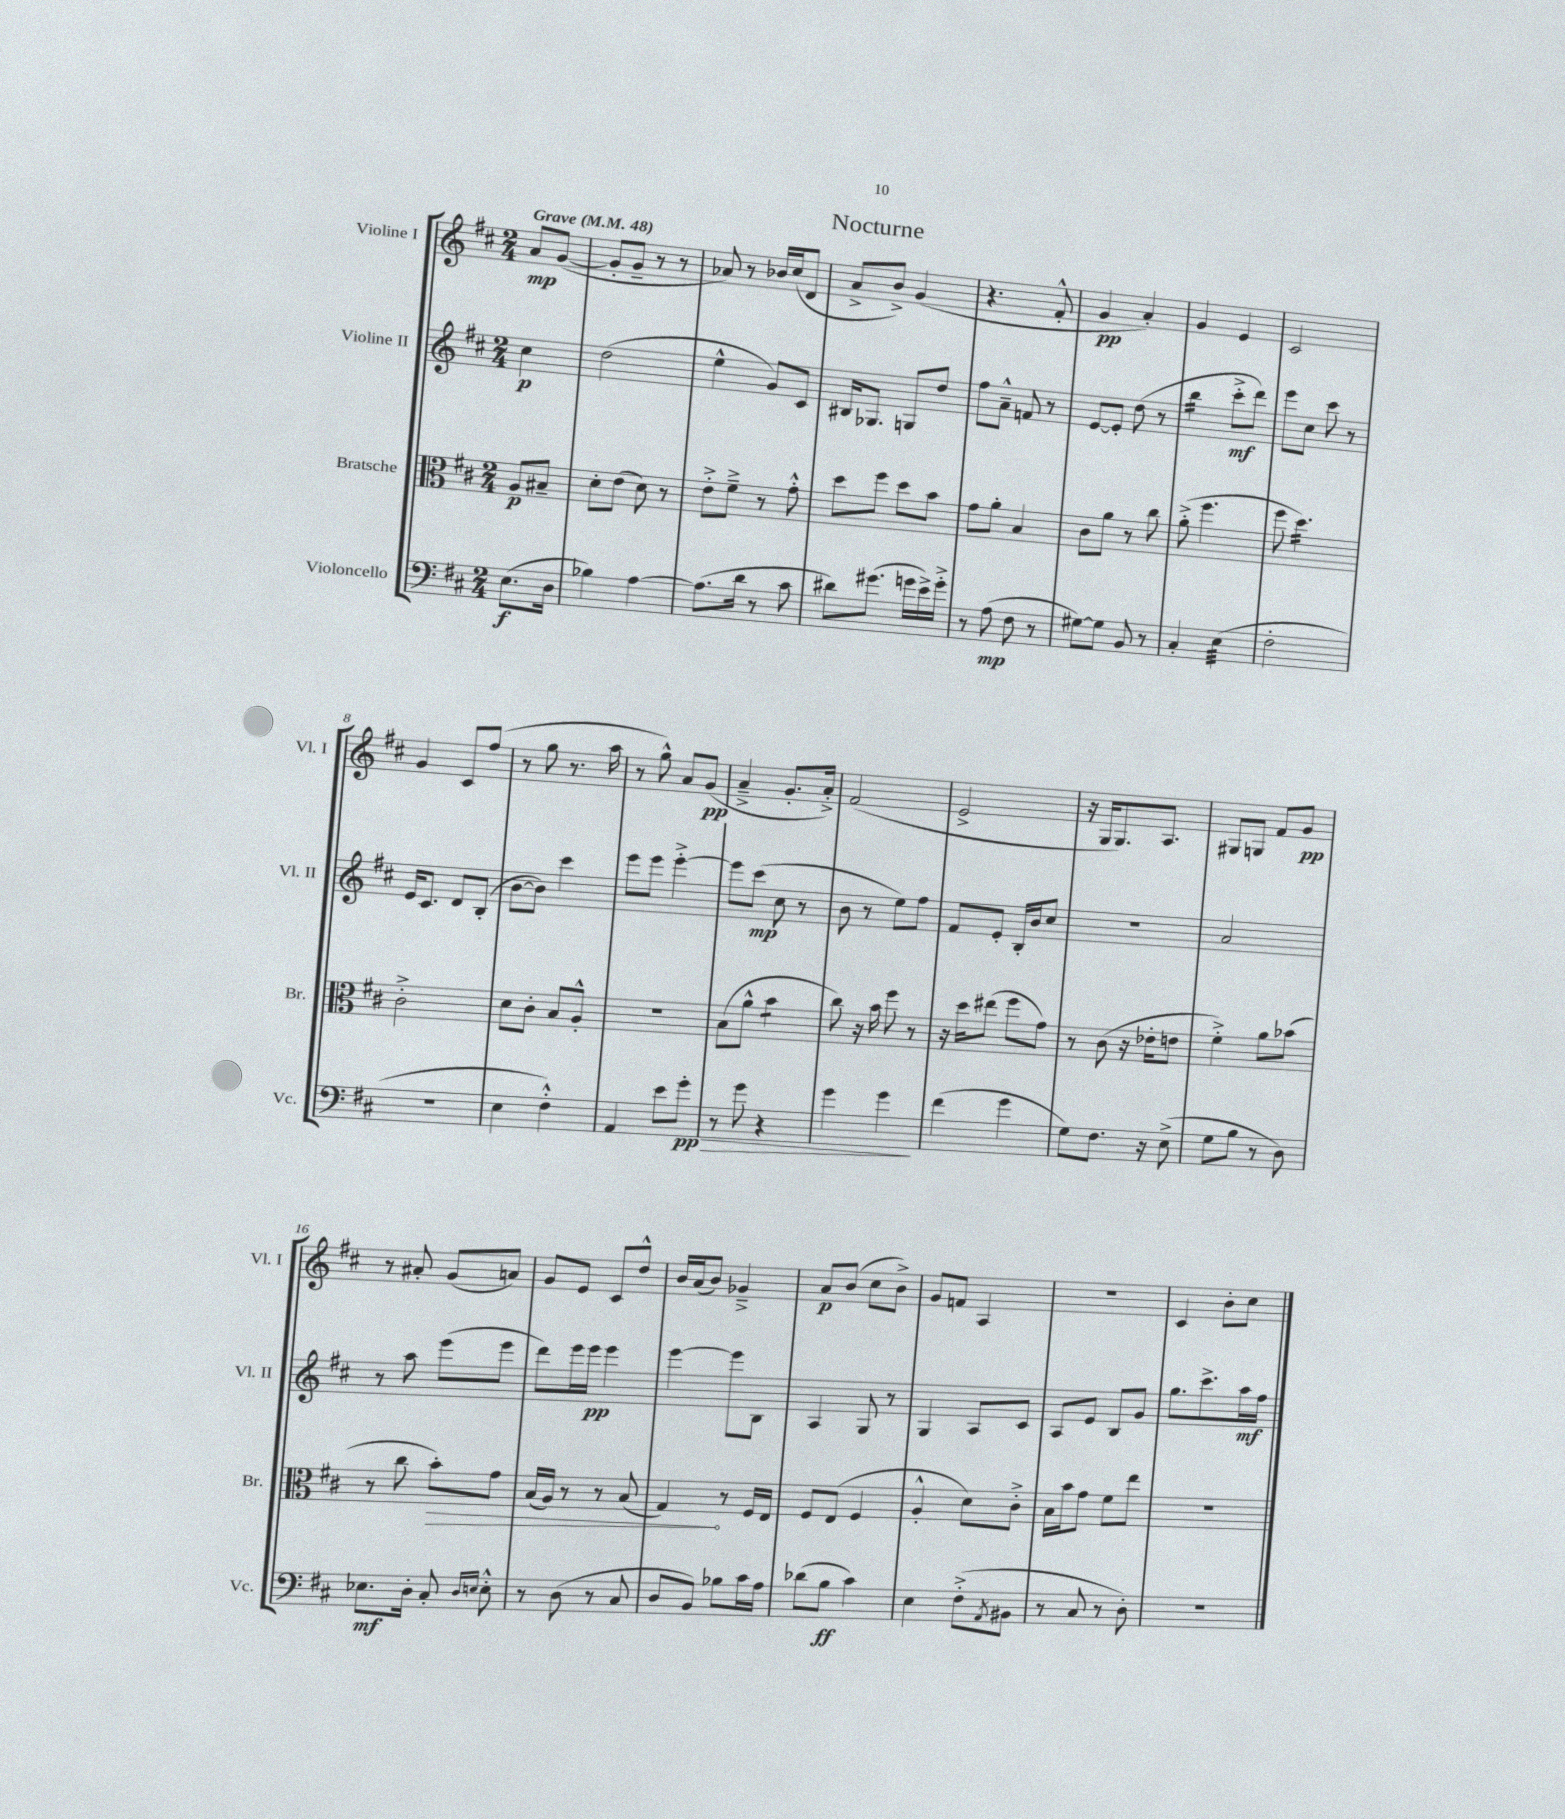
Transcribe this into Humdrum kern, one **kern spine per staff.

**kern	**kern	**kern	**kern
*staff4	*staff3	*staff2	*staff1
*clefF4	*clefC3	*clefG2	*clefG2
*k[f#c#]	*k[f#c#]	*k[f#c#]	*k[f#c#]
*M2/4	*M2/4	*M2/4	*M2/4
*MM48	*MM48	*MM48	*MM48
(8.E	8A	4cc#	8a
.	8B#~	.	([8g
16D	.	.	.
=	=	=	=
4B-)	8d'	(2dd	8g']
.	(8e	.	8g~
[4A	8d)	.	8r
.	8r	.	8r
=	=	=	=
(8.A]	8e'^	4ee^^	8a-)
.	8f#~^	.	8r
16d	.	.	.
8r	8r	8g)	16b-
.	.	.	(16cc#
8c#	8g'^^	8c#	8d
=	=	=	=
8d#)	8dd	16B#	8a^
.	.	8.G-	.
(8.g#	8ff#	.	8b^)
.	8dd	8G	(4g
16g	.	.	.
16e^)	8b	8dd	.
16g'^	.	.	.
=	=	=	=
8r	8g	8ff#	4.r
(8A	8a'	8a~^^	.
8F#	4B	8f	.
8r	.	8r	8f#'^^
=	=	=	=
[8G#)	8c#	[8e	4g
8G#]	8a	8e']	.
8BB	8r	(8dd	4a')
8r	8cc#	8r	.
=	=	=	=
4C#'	(8a'^	4bb	4g
.	4.ff#	.	.
(4E	.	8ccc#'^	4e
.	.	8ddd)	.
=	=	=	=
2F#'	8ff#	8eee	2c#
.	4.dd)	8cc#	.
.	.	8ccc#	.
.	.	8r	.
=	=	=	=
2r	2c#'^	16e	4g
.	.	8.c#	.
.	.	8d	8c#
.	.	(8B'	(8ff#
=	=	=	=
4E	8d	[8b	8r
.	8c#'	8b])	8gg
4F#'^^)	8B	4ccc#	8.r
.	8A'^^	.	.
.	.	.	16aa
=	=	=	=
4AA	2r	8eee	8r
.	.	8eee	8gg^^)
8e	.	[4eee'^	8a
8g'	.	.	(8g
=	=	=	=
8r	(8B	8eee]	4a~^
8g	8a^^	(8ccc#	.
4r	4b	8cc#	8.g'
.	.	8r	.
.	.	.	16a'^)
=	=	=	=
4g	8cc#)	8b	(2f#
.	16r	8r	.
.	16b	.	.
4g	8ff#	8ee)	.
.	8r	8ff#	.
=	=	=	=
(4f#	16r	8f#	2e^
.	16dd	.	.
.	(8ee#	8e'	.
4g	8ff#	16B'	.
.	.	16b	.
.	8g)	8cc#	.
=	=	=	=
8G)	8r	2r	16r
.	.	.	16G
8.F#	(8c#	.	8.G)
.	16r	.	.
16r	16e-'	.	8.A
(8E^	8e	.	.
=	=	=	=
8G	4f#'^)	2a	8G#
8B	.	.	8G
8r	8a	.	8f#
8D)	(8b-	.	8g
=	=	=	=
8.E-	8r	8r	8r
.	8cc#	8aa	8a#'
16D'	.	.	.
8C#'	8b')	(8eee	(8g
16qqD	.	.	.
16qqE	.	.	.
8E'^^	8g	8eee	8a)
=	=	=	=
8r	(16B	8ddd)	8g
.	16A)	.	.
(8D	8r	16eee	8e
.	.	16eee	.
8r	8r	4eee	8c#
8C#	(8B	.	8dd^^
=	=	=	=
8D	4G)	[4eee	16b
.	.	.	(16a
8BB)	.	.	8b)
8B-	8r	8eee]	4g-~^
16c#	16F#	8B	.
16A	16E	.	.
=	=	=	=
(8d-	8F#	4A	8a
8B	(8E	.	(8b
4c#)	4F#	8G	8cc#
.	.	8r	8b^)
=	=	=	=
4E	4A'^^	4G	8g
.	.	.	8f
(8F#'^	8d)	8A	4A
8qAA	.	.	.
8BB#	8c#'^	8c#	.
=	=	=	=
8r	16B	8A	2r
.	16b	.	.
8C#	8g	8e	.
8r	8f#	8B	.
8D')	8ee	8g	.
=	=	=	=
2r	2r	8.gg	4c#
.	.	8.ccc#^	.
.	.	.	8b'
.	.	16aa	8cc#
.	.	16ff#	.
==	==	==	==
*-	*-	*-	*-
